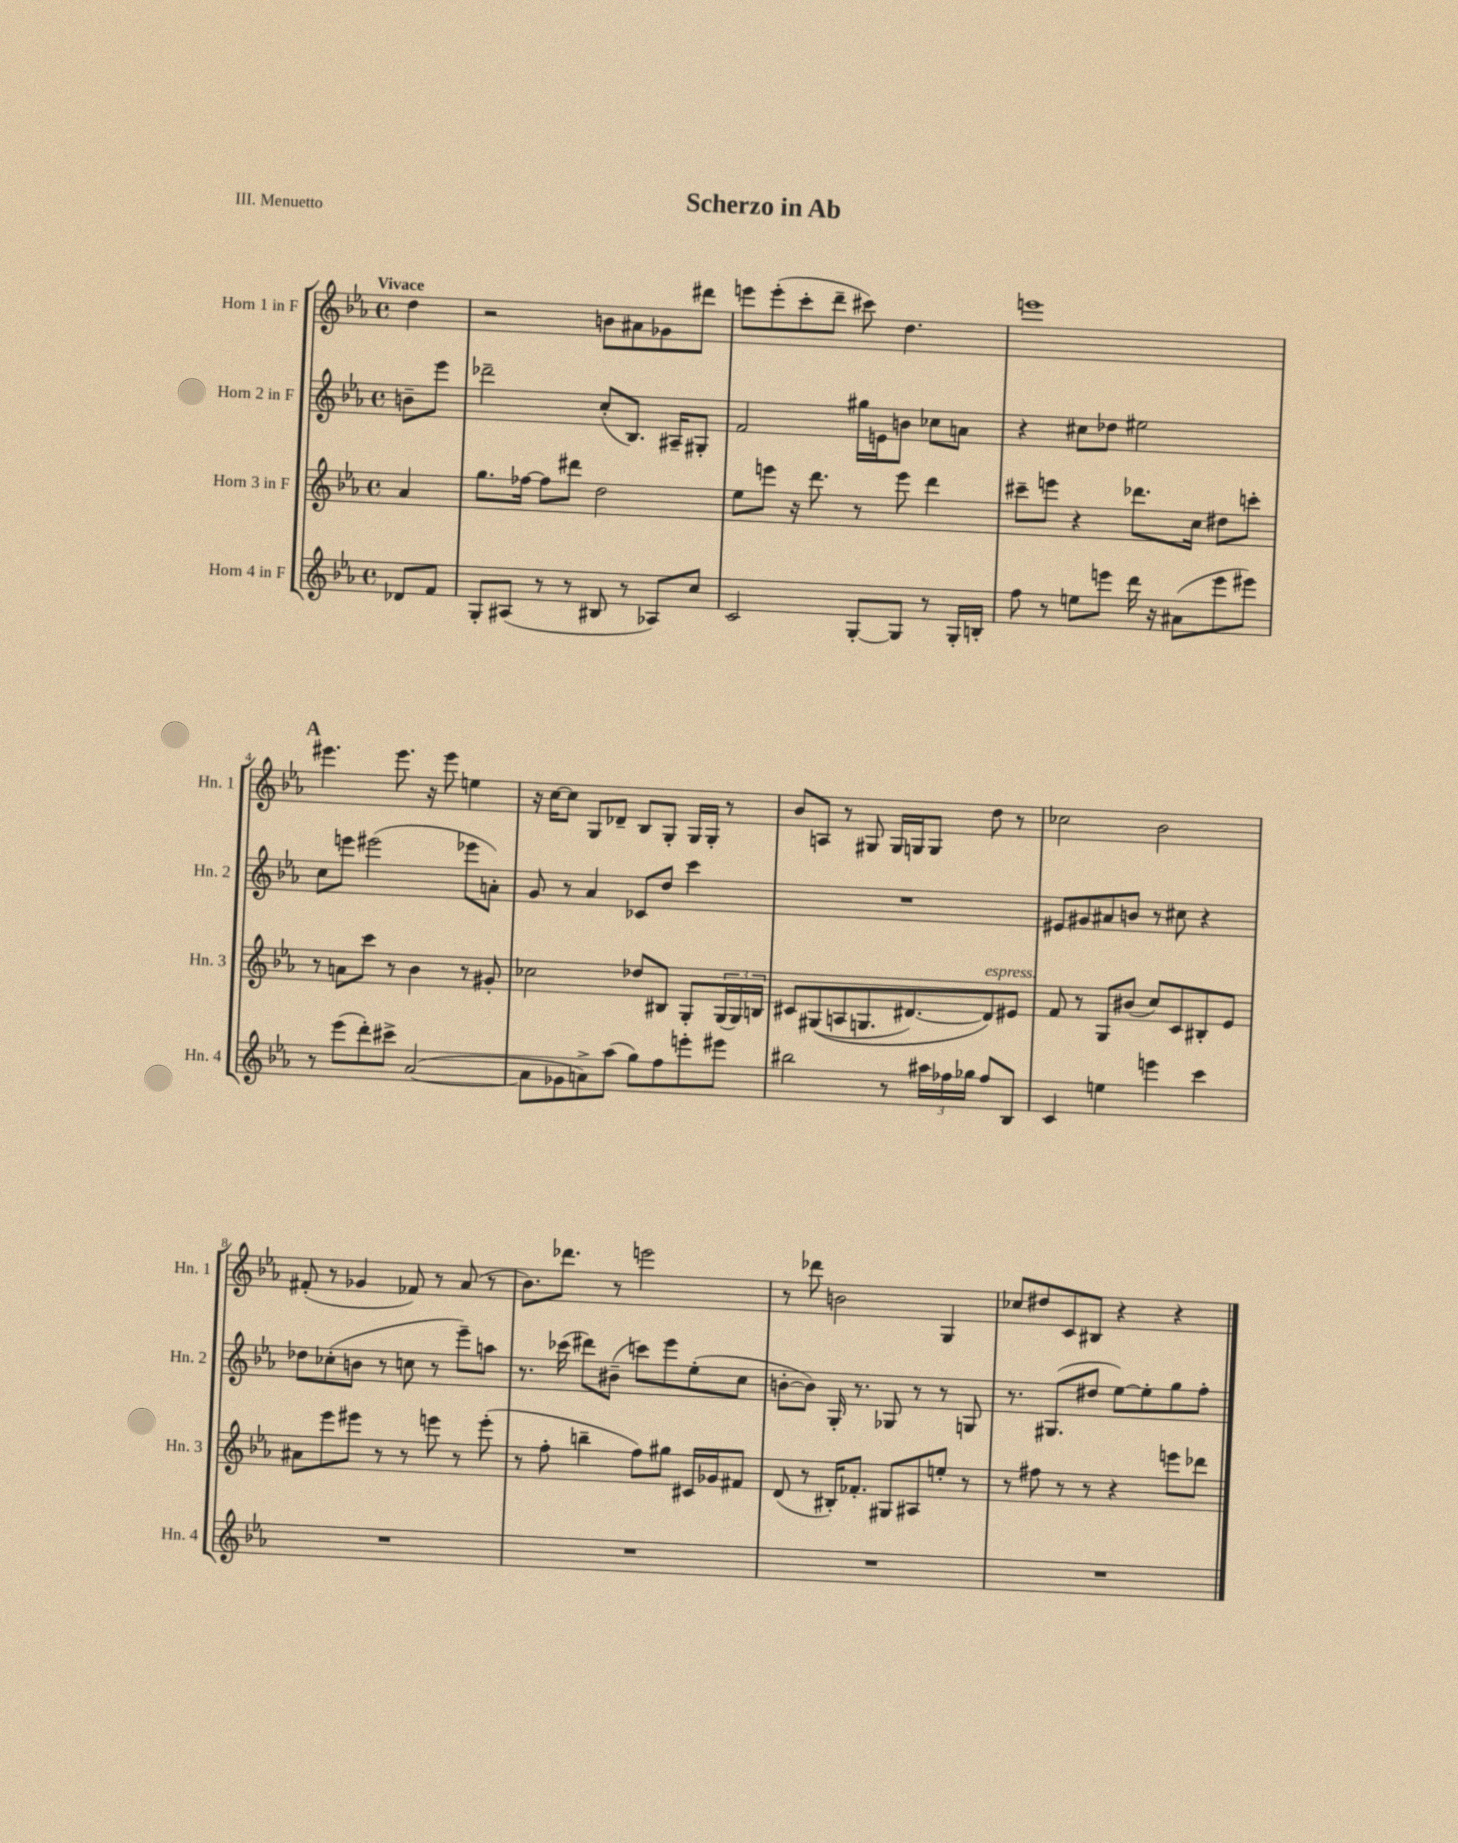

**kern	**kern	**kern	**kern
*staff4	*staff3	*staff2	*staff1
*clefG2	*clefG2	*clefG2	*clefG2
*k[b-e-a-]	*k[b-e-a-]	*k[b-e-a-]	*k[b-e-a-]
*M4/4	*M4/4	*M4/4	*M4/4
*met(c)	*met(c)	*met(c)	*met(c)
8d-	4a-	8b~	4dd
8f	.	8eee-	.
=	=	=	=
8G'	8.gg	2ddd-~	2r
(8A#	.	.	.
.	[16ff-	.	.
8r	8ff-]	.	.
8r	8ddd#	.	.
8B#	2dd	(8cc'	8b
8r	.	8.B-)	8a#
8A-)	.	.	8g-
.	.	16A#~	.
8cc	.	8G#'	8ddd#
=	=	=	=
2c	8ee-	2f	8eee
.	8eee	.	(8eee'
.	16r	.	8ccc'
.	8.ddd	.	.
.	.	.	8ddd~
[8G'	8r	16gg#	8ccc#)
.	.	16e	.
8G]	8eee	8b	4.dd
8r	4ddd	8cc-	.
16G'	.	8a	.
16B'	.	.	.
=	=	=	=
8ff	8ccc#~	4r	1eee
8r	8eee	.	.
8ee	4r	8cc#	.
8eee	.	8dd-	.
16ddd	8.ddd-	2ee#	.
16r	.	.	.
(8a#	.	.	.
.	16cc	.	.
8eee	8dd#	.	.
8eee#)	8ccc'	.	.
=	=	=	=
8r	8r	8cc	4.eee#
(8eee-	8a	8eee	.
8ddd')	8ccc	(2eee#	.
8ccc#^	8r	.	8.eee#
([2a-	4b-	.	.
.	.	.	16r
.	.	.	8eee#
.	8r	8eee-	4ee
.	8g#'	8a')	.
=	=	=	=
8a-]	2cc-	8g	16r
.	.	.	[16cc
8g-	.	8r	8cc]
8a^)	.	4a-	8G
(8aa-	.	.	8d-~
8gg)	8dd-	8c-	8B-
8ff	8B#	8dd	8G'
8eee'	8G'	4ccc	16G
.	.	.	16G'
8eee#	(24G	.	8r
.	24G)	.	.
.	24B	.	.
=	=	=	=
2bb#	8c#	1r	8b-
.	&((8G#	.	8A
.	8A	.	8r
.	8.G	.	8G#
8r	.	.	16G#
.	[8.d#)	.	16G
24aa#	.	.	8G
24ff-	.	.	.
24gg-	.	.	.
8ff-	8d#]&)	.	8dd
8B-	8e#	.	8r
=	=	=	=
4c	8f	8e#	2cc-
.	8r	8g#	.
4ee	8G	8a#	.
.	(8b#	8b	.
4eee	8cc)	8r	2b-
.	8c	8cc#	.
4ccc	8B#'	4r	.
.	8e-	.	.
=	=	=	=
1r	8a#	8dd-	(8f#'
.	8eee-	(8cc-'	8r
.	8eee#	8b	4g-
.	8r	8r	.
.	8r	8cc	8f-)
.	8eee	8r	8r
.	8r	8eee-~)	(8a-
.	(8eee'	8aa	8r
=	=	=	=
1r	8r	8.r	8.b-)
.	8ff'	.	.
.	.	(16ccc-	8.ddd-
.	4bb~	8ddd#)	.
.	.	(8b#~	8r
.	8ff)	8ccc)	2eee
.	8gg#	8eee-	.
.	16c#	(8ee-'	.
.	16g-	.	.
.	8f#	8cc	.
=	=	=	=
1r	(8d	[8b'	8r
.	8r	8b])	8ddd-
.	16B#')	16G'	2b
.	8.f-'	8.r	.
.	8G#	8G-	.
.	8A#	8r	.
.	8ee'	8r	4G
.	8r	8G	.
=	=	=	=
1r	8r	8.r	8cc-
.	8ff#	.	8dd#
.	.	(8.G#	.
.	8r	.	8c
.	8r	8dd#	8B#
.	4r	[8ee-)	4r
.	.	8ee-']	.
.	8eee	8gg	4r
.	8ddd-	8ff'	.
==	==	==	==
*-	*-	*-	*-
